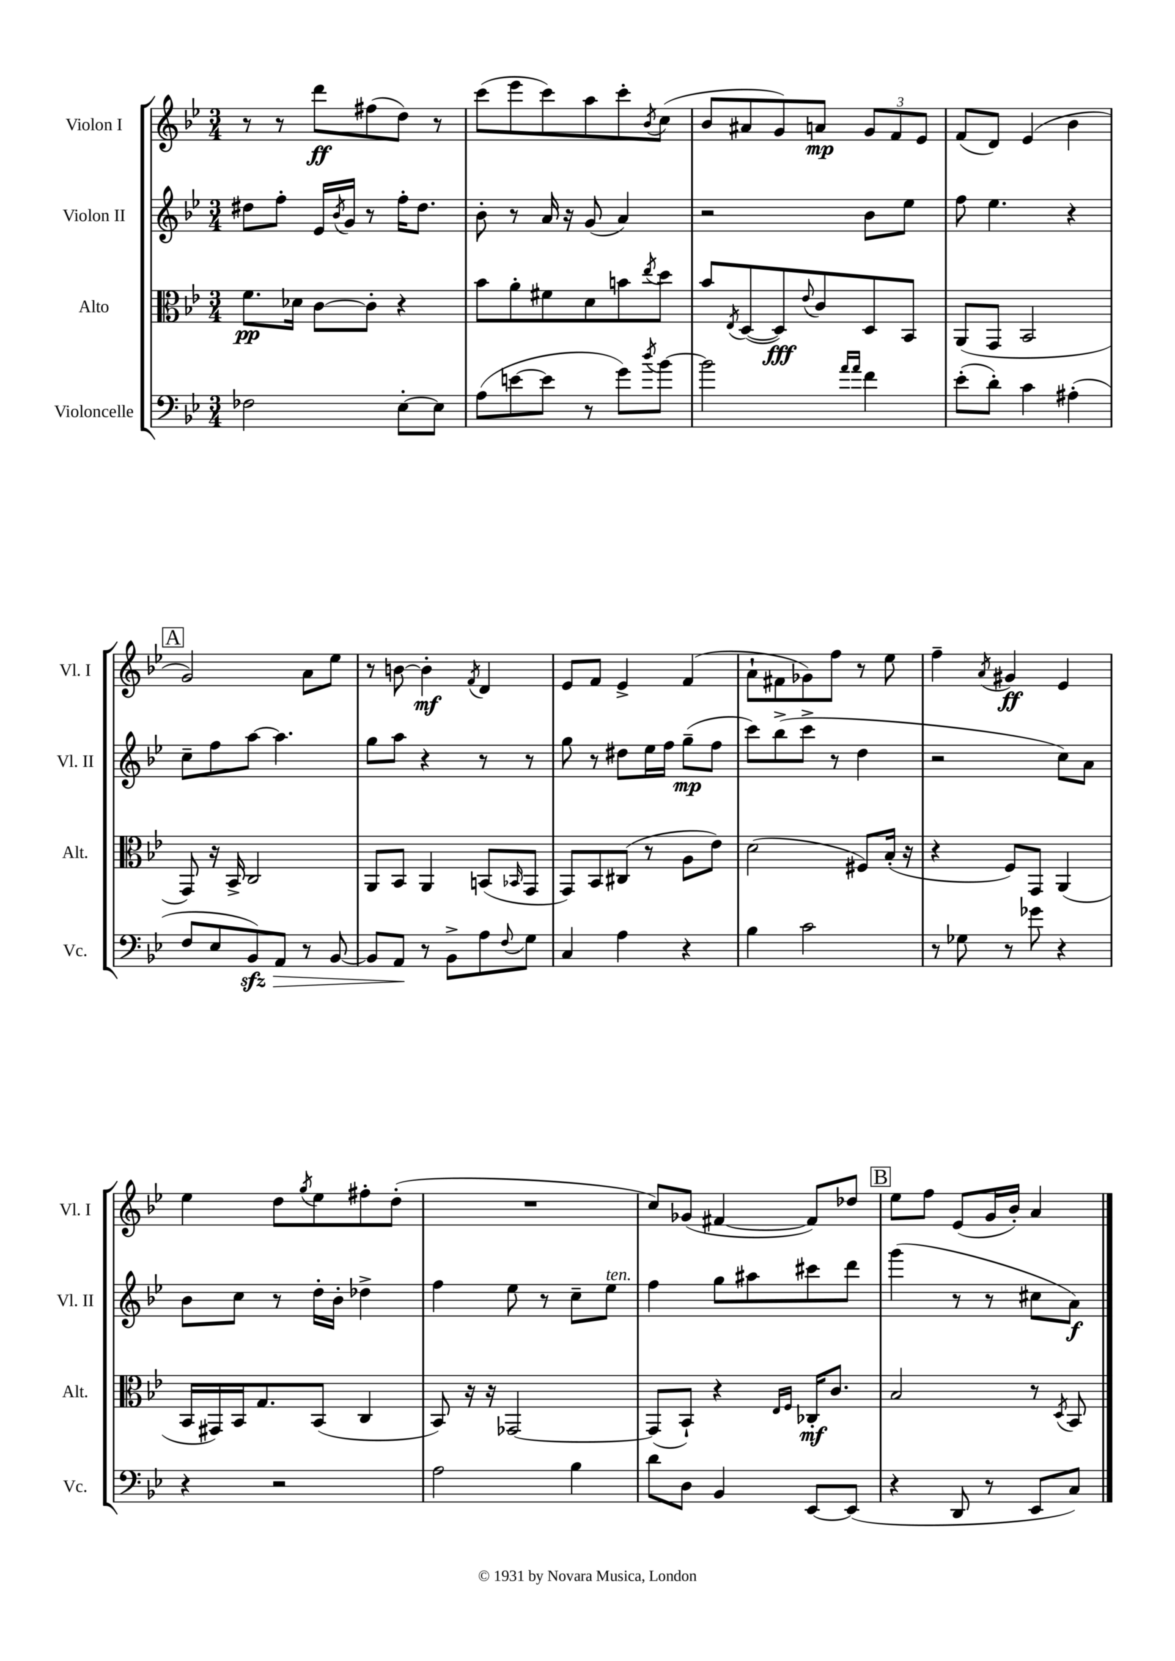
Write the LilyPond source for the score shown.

<<
\new StaffGroup <<
\new Staff = "s0" \with { instrumentName = "Violon I" shortInstrumentName = "Vl. I" } {
    \clef treble \key bes \major \numericTimeSignature \time 3/4
    r8 r8 d'''8\ff fis''8( d''8) r8 |
    c'''8( ees'''8 c'''8) a''8 c'''8-. \acciaccatura { bes'8 } c''8( |
    bes'8 ais'8 g'8) a'8\mp \tuplet 3/2 { g'8 f'8 ees'8 } |
    f'8( d'8) ees'4( bes'4 |
    \mark \markup { \box "A" } g'2) a'8 ees''8 |
    r8 b'8~ b'4-.\mf \acciaccatura { f'8 } d'4 |
    ees'8 f'8 ees'4-> f'4( |
    a'8-! fis'8 ges'8) f''8 r8 ees''8 |
    f''4-- \acciaccatura { a'8 } gis'4\ff ees'4 |
    ees''4 d''8 \acciaccatura { g''8 } ees''8 fis''8-. d''8-.( |
    R2. |
    c''8) ges'8( fis'4~ fis'8) des''8 |
    \mark \markup { \box "B" } ees''8 f''8 ees'8( g'16 bes'16-.) a'4 \bar "|." |
}
\new Staff = "s1" \with { instrumentName = "Violon II" shortInstrumentName = "Vl. II" } {
    \clef treble \key bes \major \numericTimeSignature \time 3/4
    dis''8 f''8-. ees'16 \acciaccatura { bes'8 } g'16 r8 f''16-. dis''8. |
    bes'8-. r8 a'16 r16 g'8( a'4) |
    r2 bes'8 ees''8 |
    f''8 ees''4. r4 |
    \mark \markup { \box "A" } c''8-- f''8 a''8~ a''4. |
    g''8 a''8 r4 r8 r8 |
    g''8 r8 dis''8 ees''16 f''16 g''8--\mp( f''8 |
    c'''8) bes''8->( c'''8-> r8 d''4 |
    r2 c''8) a'8 |
    bes'8 c''8 r8 d''16-. bes'16-. des''4-> |
    f''4 ees''8 r8 c''8-- ees''8^\markup { \italic "ten." } |
    f''4 g''8 ais''8 cis'''8 d'''8 |
    \mark \markup { \box "B" } g'''4( r8 r8 cis''8 a'8\f) \bar "|." |
}
\new Staff = "s2" \with { instrumentName = "Alto" shortInstrumentName = "Alt." } {
    \clef alto \key bes \major \numericTimeSignature \time 3/4
    f'8.\pp des'16 c'8~ c'8-. r4 |
    bes'8 a'8-. fis'8 d'8 b'8 \acciaccatura { ees''8 } d''8 |
    bes'8 \acciaccatura { ees8 } d8~( d8\fff) \appoggiatura { ees'8 } c'8 d8 bes,8 |
    a,8( g,8 bes,2 |
    \mark \markup { \box "A" } g,8) r16 bes,16-> c2 |
    a,8 bes,8 a,4 b,8( \grace { bes,16 } g,8 |
    g,8) bes,8 cis8( r8 a8 ees'8) |
    d'2( fis8) bes16-.( r16 |
    r4 f8) g,8 a,4( |
    bes,16 gis,16) bes,16 g8. bes,8( c4 |
    bes,8) r16 r16 ges,2~ |
    ges,8( bes,8-!) r4 \grace { ees16 f16 } ces16-.\mf c'8. |
    \mark \markup { \box "B" } bes2 r8 \acciaccatura { d8 } bes,8 \bar "|." |
}
\new Staff = "s3" \with { instrumentName = "Violoncelle" shortInstrumentName = "Vc." } {
    \clef bass \key bes \major \numericTimeSignature \time 3/4
    fes2 ees8~-. ees8 |
    a8( e'8~ e'8 r8 g'8) \acciaccatura { d''8 } bes'8~ |
    bes'2 \grace { a'16 a'16 } f'4 |
    ees'8-.( d'8-.) c'4 ais4-.( |
    \mark \markup { \box "A" } f8 ees8 bes,8\sfz\>) a,8 r8 bes,8~ |
    bes,8 a,8\! r8 bes,8-> a8 \appoggiatura { f8 } g8 |
    c4 a4 r4 |
    bes4 c'2 |
    r8 ges8 r8 ges'8 r4 |
    r4 r2 |
    a2 bes4 |
    d'8 d8 bes,4 ees,8~ ees,8( |
    \mark \markup { \box "B" } r4 d,8 r8 ees,8 c8) \bar "|." |
}
>>
>>
\layout { \context { \Score \remove "Bar_number_engraver" } }
